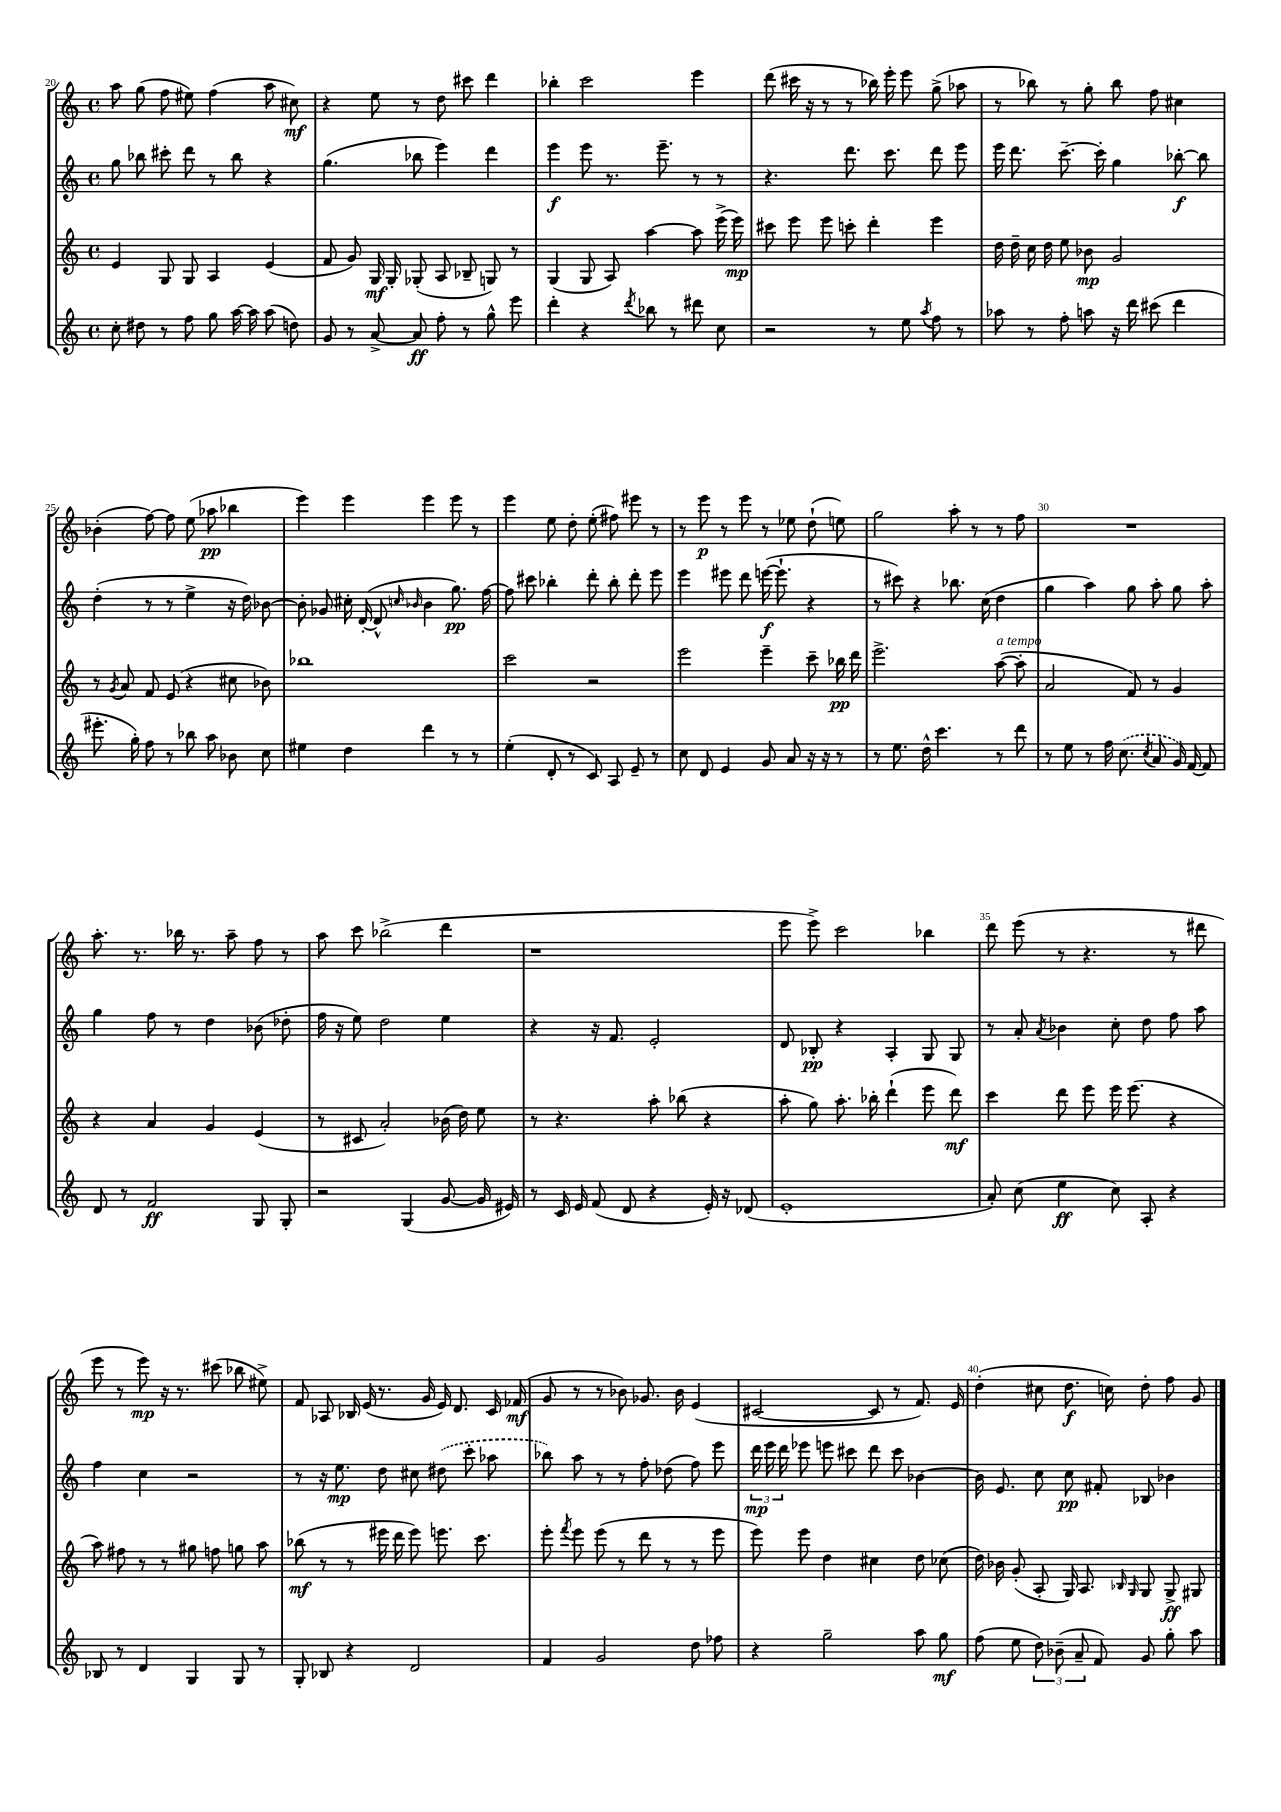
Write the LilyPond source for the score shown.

<<
\new StaffGroup <<
\new Staff = "s0" {
    \clef treble \key c \major \defaultTimeSignature \time 4/4
    \autoBeamOff a''8 g''8( f''8 eis''8) f''4( a''8 cis''8\mf) |
    r4 e''8 r8 d''8 cis'''8 d'''4 |
    bes''4-. c'''2 e'''4 |
    d'''8( cis'''16 r16 r8 r8 bes''16) e'''16-. e'''8 g''8->( aes''8 |
    r8 bes''8) r8 g''8-. bes''8 f''8 cis''4 |
    bes'4-.( f''8~) f''8 e''8( aes''8\pp bes''4 |
    e'''4) e'''4 e'''4 e'''8 r8 |
    e'''4 e''8 d''8-. e''8-.( fis''8) eis'''8 r8 |
    r8 e'''8\p r8 e'''8 r8 ees''8 d''8-!( e''8) |
    g''2 a''8-. r8 r8 f''8 |
    R1 |
    a''8.-. r8. bes''16 r8. a''8-- f''8 r8 |
    a''8 c'''8 bes''2->( d'''4 |
    r1 |
    e'''8 e'''8->) c'''2 bes''4 |
    d'''8 e'''8( r8 r4. r8 dis'''8 |
    e'''8 r8 e'''8\mp) r16 r8. cis'''8( bes''8 eis''8->) |
    f'8 aes8 bes16 e'16( r8. g'16 e'16) d'8. c'16 fes'16\mf( |
    g'8 r8 r8 bes'8) ges'8. bes'16 e'4( |
    cis'2~ cis'8 r8 f'8.) e'16 |
    d''4-.( cis''8 d''8.\f c''16) d''8-. f''8 g'8 \bar "|." |
}
\new Staff = "s1" {
    \clef treble \key c \major \defaultTimeSignature \time 4/4
    \autoBeamOff g''8 bes''8 cis'''8-. d'''8 r8 bes''8 r4 |
    g''4.( bes''8 e'''4) d'''4 |
    e'''4\f e'''8 r8. e'''8.-- r8 r8 |
    r4. d'''8. c'''8. d'''8 e'''8 |
    e'''16 d'''8. c'''8.~-- c'''16-. g''4 bes''8~-.\f bes''8 |
    d''4-.( r8 r8 e''4-> r16 d''16) bes'8~ |
    bes'8-. ges'8 cis''16-. d'16~-.( d'8-^ \grace { c''16 bes'16 } bes'4 g''8.\pp) f''16~ |
    f''8 cis'''8 bes''4-. d'''8-. bes''8-. d'''8-. e'''8 |
    e'''4 eis'''8 d'''8 e'''16~\f( e'''8.-! r4 |
    r8 cis'''8) r4 bes''8. c''16( d''4 |
    g''4 a''4) g''8 a''8-. g''8 a''8-. |
    g''4 f''8 r8 d''4 bes'8( des''8-. |
    f''16 r16 e''8) d''2 e''4 |
    r4 r16 f'8. e'2-. |
    d'8 bes8-.\pp r4 a4-. g8 g8 |
    r8 a'8-. \acciaccatura { a'8 } bes'4 c''8-. d''8 f''8 a''8 |
    f''4 c''4 r2 |
    r8 r16 e''8.\mp d''8 cis''8 \once \slurDashed dis''8( c'''8-. aes''8 |
    bes''8) a''8 r8 r8 f''8-. des''8( f''8) e'''8 |
    \tuplet 3/2 { d'''16\mp e'''16 d'''16 } ees'''8 e'''8 cis'''8 d'''8 cis'''8 bes'4~ |
    bes'16 e'8. c''8 c''8\pp fis'8-. bes8 bes'4 \bar "|." |
}
\new Staff = "s2" {
    \clef treble \key c \major \defaultTimeSignature \time 4/4
    \autoBeamOff e'4 g8 g8 a4 e'4( |
    f'8 g'8) g16\mf g16-. ges8-.( a8 bes8-- g8) r8 |
    g4( g8 a8) a''4~ a''8 e'''16->( e'''16\mp) |
    cis'''8 e'''8 e'''8 c'''8-. d'''4-. e'''4 |
    d''16 d''16-- c''16 d''16 e''8 bes'8\mp g'2 |
    r8 \acciaccatura { g'8 } a'8 f'8 e'8( r4 cis''8 bes'8) |
    bes''1 |
    c'''2 r2 |
    e'''2 e'''4-- c'''8-- bes''16\pp d'''16 |
    e'''2.-> a''8~^\markup { \italic "a tempo" }( a''8-. |
    a'2 f'8) r8 g'4 |
    r4 a'4 g'4 e'4( |
    r8 cis'8 a'2-.) bes'16( d''16) e''8 |
    r8 r4. a''8-. bes''8( r4 |
    a''8-. g''8) a''8.-. bes''16-. d'''4-!( e'''8 d'''8\mf) |
    c'''4 d'''8 e'''8 e'''16 e'''8.( r4 |
    a''8) fis''8 r8 r8 gis''8 f''8 g''8 a''8 |
    bes''8\mf( r8 r8 eis'''16 d'''16 eis'''8) e'''8. c'''8. |
    e'''8-. \acciaccatura { f'''8 } e'''8 e'''8( r8 d'''8 r8 r8 e'''8 |
    e'''8) e'''8 d''4 cis''4 d''8 ces''8( |
    d''16) bes'16 g'8-.( a8-. g16) a8. \grace { bes16 g16 } g8 g8->\ff gis8 \bar "|." |
}
\new Staff = "s3" {
    \clef treble \key c \major \defaultTimeSignature \time 4/4
    \autoBeamOff c''8-. dis''8 r8 f''8 g''8 a''16~ a''16 a''8( d''8) |
    g'8 r8 a'8~-> a'8\ff f''8-. r8 g''8-^ e'''8 |
    d'''4-. r4 \acciaccatura { d'''8 } bes''8 r8 dis'''8 c''8 |
    r2 r8 e''8 \acciaccatura { a''8 } f''8 r8 |
    aes''8 r8 f''8-. a''8 r16 d'''16 cis'''8( d'''4 |
    eis'''8.-. g''16-.) f''8 r8 bes''8 a''8 bes'8 c''8 |
    eis''4 d''4 d'''4 r8 r8 |
    e''4-.( d'8-. r8 c'8) a8 e'8-- r8 |
    c''8 d'8 e'4 g'8 a'8 r16 r16 r8 |
    r8 e''8. d''16-^ c'''4. r8 d'''8 |
    r8 e''8 r8 f''16 \once \slurDashed c''8.( \acciaccatura { c''8 } a'8 g'16) f'16~ f'8 |
    d'8 r8 f'2\ff g8 g8-. |
    r2 g4( g'8~ g'16 eis'16) |
    r8 c'16 e'16 f'8( d'8 r4 e'16-.) r16 des'8( |
    e'1-. |
    a'8-.) c''8( e''4\ff c''8) a8-. r4 |
    bes8 r8 d'4 g4 g8 r8 |
    g8-. bes8 r4 d'2 |
    f'4 g'2 d''8 fes''8 |
    r4 g''2-- a''8 g''8\mf |
    f''8( e''8 \tuplet 3/2 { d''8) bes'8--( a'8-- } f'8) g'8 g''8-. a''8 \bar "|." |
}
>>
>>
\layout { \context { \Score currentBarNumber = #20 \override BarNumber.break-visibility = ##(#f #t #t) barNumberVisibility = #(every-nth-bar-number-visible 5) } }
